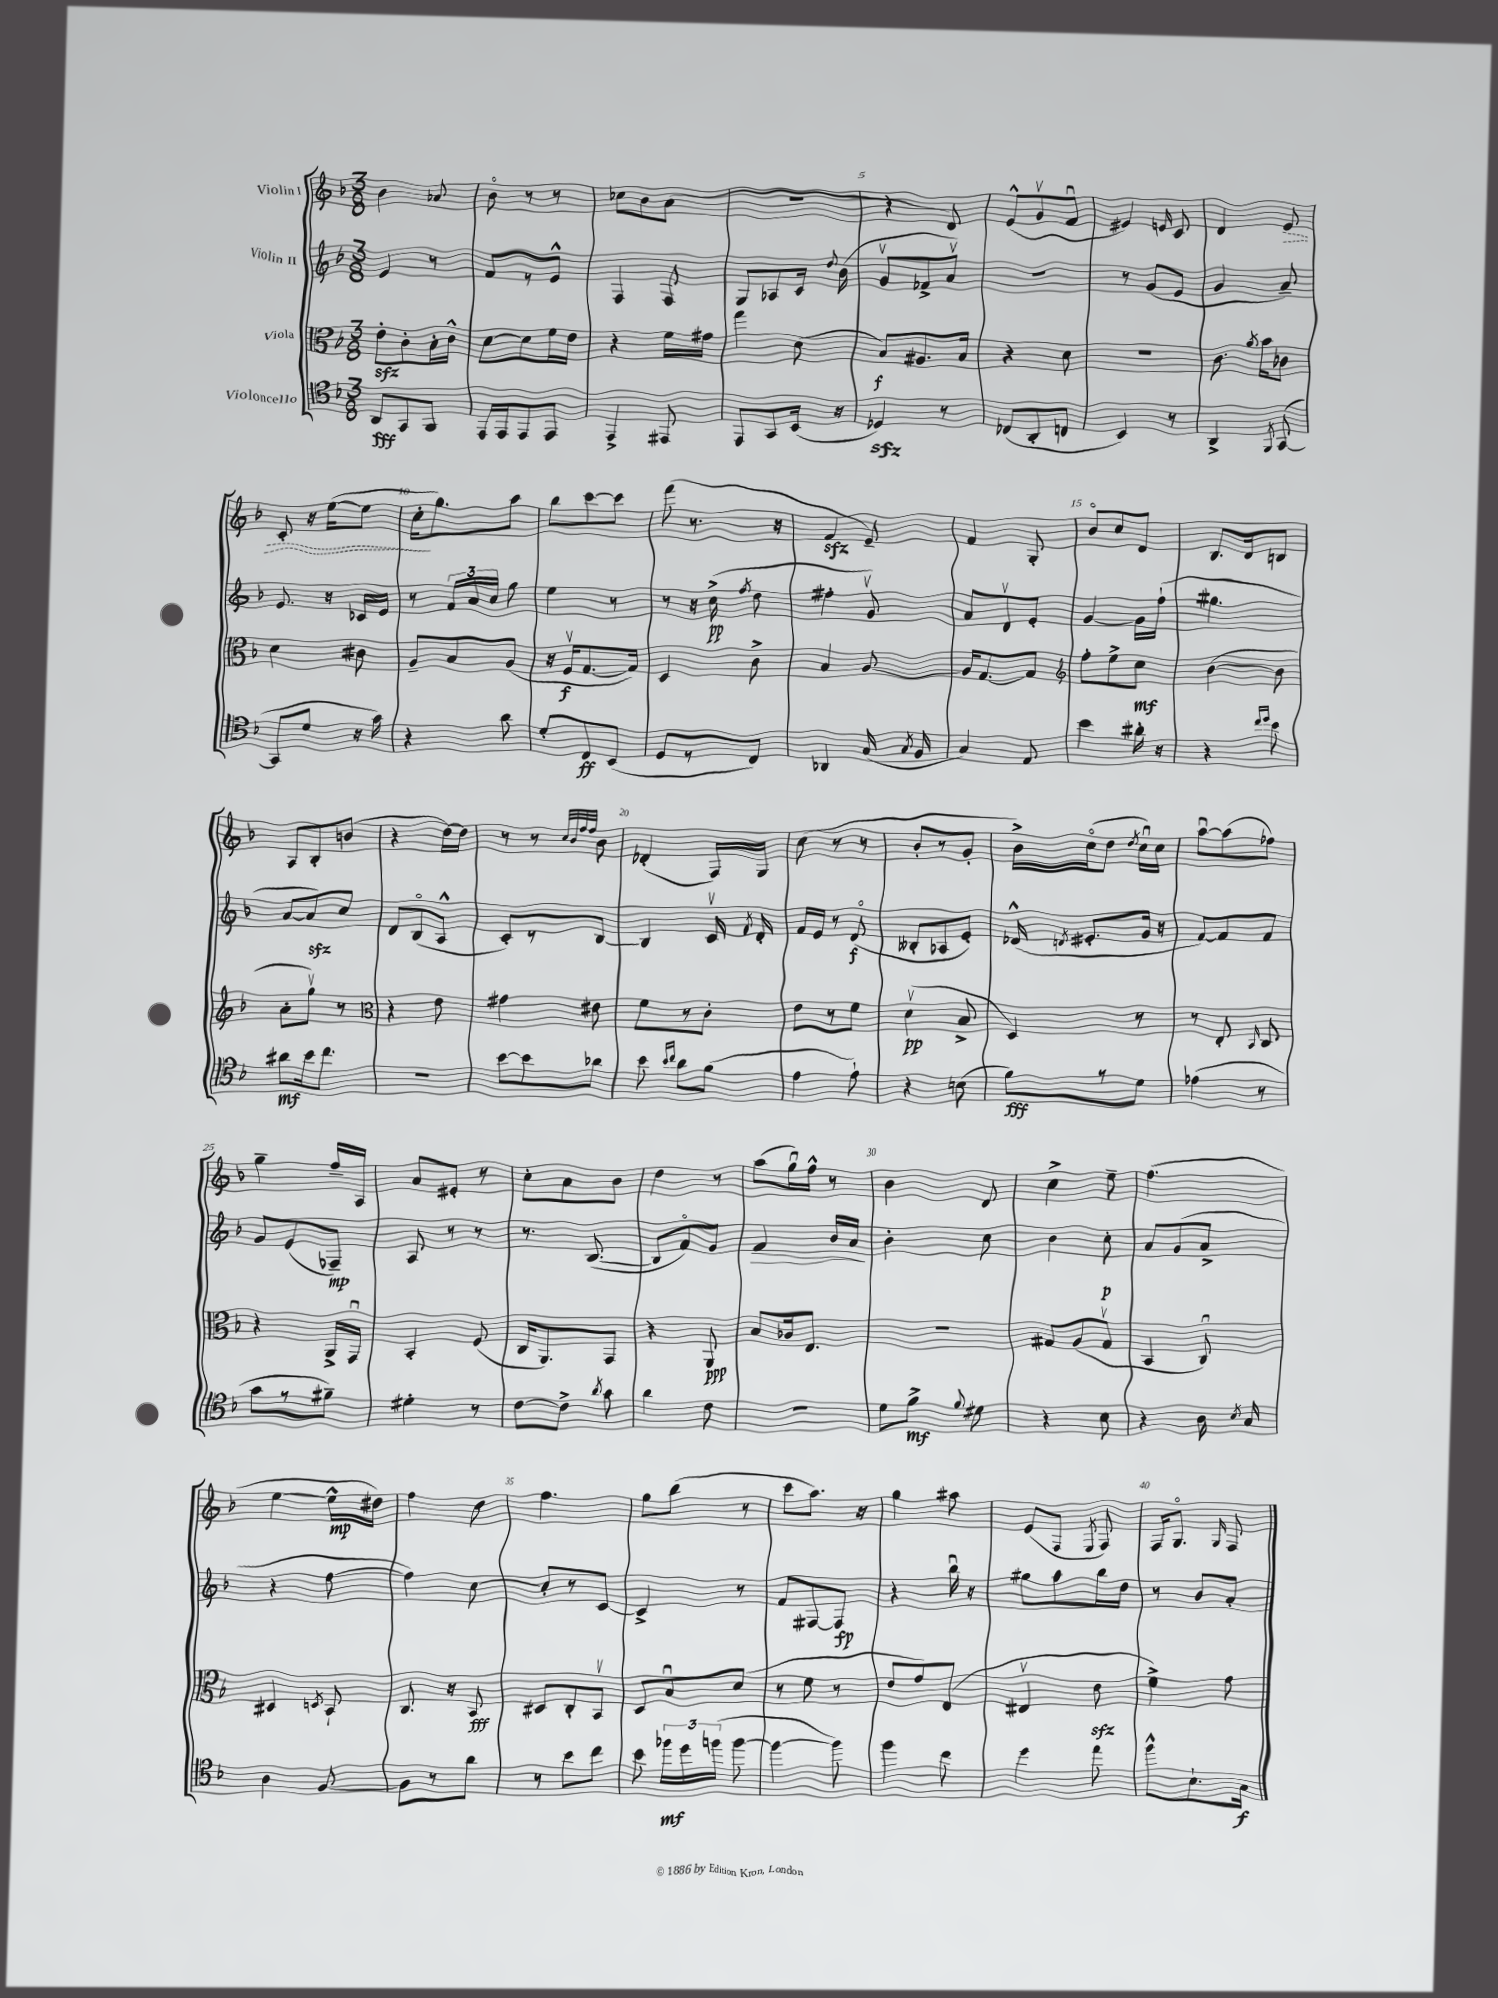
<<
\new StaffGroup <<
\new Staff = "s0" \with { instrumentName = "Violin I" } {
    \clef treble \key f \major \numericTimeSignature \time 3/8
    \autoBeamOff bes'4 aes'8 |
    bes'8\flageolet r8 r8 |
    ces''8[ bes'8 a'8]( |
    R4. |
    r4 d'8) |
    e'8[-^( g'8\upbow f'8]\downbow |
    eis'4) \grace { e'16 } c'8 |
    d'4 \once \override Hairpin.style = #'dashed-line e'8\> |
    c'8-. r16 e''16[~( e''8] |
    c''16[-.\! g''8.) a''8] |
    bes''8[ c'''8~ c'''8] |
    f'''8( r8. r16 |
    f'4\sfz e'8--) |
    f'4 g8-. |
    bes'8[\flageolet c''8 d'8] |
    bes8.[ d'16 b8] |
    a8[ bes8-. b'8]( |
    r4 d''16[~) d''16] |
    r8 r8 \grace { c''32[ bes'32 f''32 f''32] } bes'8 |
    des'4-.( f16[) g16] |
    c''8( r8 r8 |
    bes'8[-. r8 g'8]-. |
    bes'16[->) c''16\flageolet( d''8] \acciaccatura { d''8 } c''16[\downbow) c''16] |
    a''8[~\downbow a''8( fes''8]) |
    g''4-- f''16[-- a16] |
    a'8[ eis'8]-. r8 |
    c''8[-. a'8 bes'8] |
    d''4 r8 |
    a''8[( g''16\downbow) f''16]-^ r8 |
    bes'4 d'8 |
    c''4-> e''8-- |
    f''4.( |
    e''4~ e''16[-^\mp dis''16]) |
    f''4 d''8 |
    f''4. |
    g''8[ bes''8]( r8 |
    c'''8[ a''8.]) r16 |
    g''4 ais''8 |
    e'8[( f8] \acciaccatura { e8 } f8) |
    f16[ g8.]\flageolet \grace { g16 } f8 \bar "|." |
}
\new Staff = "s1" \with { instrumentName = "Violin II" } {
    \clef treble \key f \major \numericTimeSignature \time 3/8
    \autoBeamOff e'4 r8 |
    f'8[ r8 e'8]-^ |
    f4 f8 |
    g8[ aes8 c'16] \appoggiatura { d''8 } bes'16( |
    g'8[\upbow fes'8-> a'8]\upbow) |
    R4. |
    r8 g'8[( e'8] |
    g'4 a'8--) |
    e'8. r16 ces'16[ e'16] |
    r8 \tuplet 3/2 { f'16[ a'16 c''16] } g''8 |
    e''4 r8 |
    r8 r16 c''16->\pp( \acciaccatura { f''8 } d''8 |
    fis''4-. g'8\upbow) |
    a'8[ d'8\upbow e'8]-. |
    g'4~ g'16[ f''16]-!( |
    gis''4. |
    a'8[~ a'8\sfz) c''8] |
    d'8[ bes8\flageolet( a8]-^ |
    c'8[-.) r8 bes8]~ |
    bes4 c'16\upbow \acciaccatura { f'8 } d'16-. |
    f'16[ e'16] r8 d'8\flageolet\f( |
    beses8[-. aes8 e'8]-.) |
    des'16-^( \acciaccatura { d'8 } eis'8.[-. g'16] r16 |
    f'8[~) f'8 f'8] |
    g'8[ e'8( fes8]--\mp) |
    a8 r8 r8 |
    r8. bes8.~( |
    bes8[ f'8\flageolet) g'8] |
    f'4\> bes'16[ a'16]\! |
    bes'4-. c''8 |
    bes'4 c''8-.\p |
    a'8[ g'8( a'8]-> |
    r4 f''8~ |
    f''4) c''8~ |
    c''8[-. r8 c'8]~ |
    c'4-> r8 |
    f'8[ fis8~ fis8]\fp |
    r4 bes''16\downbow r16 |
    gis''8[ a''8 bes''16 d''16] |
    r8 bes'8[ a'8]-. \bar "|." |
}
\new Staff = "s2" \with { instrumentName = "Viola" } {
    \clef alto \key f \major \numericTimeSignature \time 3/8
    \autoBeamOff e'8[-.\sfz c'8-. bes16-. c'16]-^ |
    d'8[~ d'8 f'16 e'16] |
    r4 f'16[ gis'16] |
    g''4 d'8( |
    bes8[\f) ais8. bes16] |
    r4 d'8 |
    R4. |
    c'8. \acciaccatura { a'8 } bes'16[ ces'8] |
    d'4 cis'8 |
    a8[-- bes8 a8]( |
    r16 f16[\upbow\f g8.~ g16]) |
    d4 c'8-> |
    bes4 a8~ |
    a16[ g8.~ g8] |
    \clef treble f''8[-. e''8-> c''8]\mf |
    bes'4~( bes'8 |
    a'8[-. g''8]\upbow) r8 |
    \clef alto r4 e'8 |
    gis'4 eis'8 |
    f'8[ r8 c'8]-. |
    e'8[ r8 f'8] |
    d'4\upbow\pp( bes8-> |
    d4) r8 |
    r8 e8-. \grace { bes,16 } c8 |
    r4 a,16[-> g,16]\downbow |
    bes,4-. f8( |
    c16[ a,8.) g,8] |
    r4 a,8\ppp |
    bes8[ ces'16 e8.] |
    R4. |
    gis8[ a8( gis8]\upbow |
    bes,4 c8\downbow) |
    dis4 \acciaccatura { d8 } bes,8-! |
    c8. r16 bes,8\fff |
    dis8[ c8-. bes,8]\upbow |
    d8[ bes8\downbow d'8]( |
    r8 f'8 r8 |
    e'8[ g'8) e8]( |
    eis4\upbow e'8\sfz |
    f'4->) g'8 \bar "|." |
}
\new Staff = "s3" \with { instrumentName = "Violoncello" } {
    \clef tenor \key f \major \numericTimeSignature \time 3/8
    \autoBeamOff a,8[\fff g,8 f,8] |
    e,16[ e,16 e,8 e,8] |
    e,4-> eis,8 |
    e,8[ g,8 bes,16]( r16 |
    des4\sfz) r8 |
    ces8[( a,8-. c8] |
    bes,4) r8 |
    a,4-> \acciaccatura { f,8 } g,8~( |
    g,8[ d'8] r16 g'16) |
    r4 a'8 |
    d'8[-. c8\ff bes,8]( |
    d8[ r8 c8]) |
    aes,4 g16( \acciaccatura { g8 } f16 |
    g4) e8 |
    bes'4 ais'16-. r16 |
    r4 \grace { c''16[ d''16] } bes'8 |
    ais'8[\mf bes'16 c''8.] |
    R4. |
    bes'8[~ bes'8 aes'8] |
    bes'8 \grace { bes'16[ c''16] } a'8[ f'8]( |
    e'4 e'8-!) |
    r4 b8( |
    f'8[\fff) r8 d'8] |
    ees'4( r8 |
    g'8[ r8 fis'8]--) |
    dis'4-. r8 |
    c'8[~ c'8]-> \acciaccatura { a'8 } g'8 |
    a'4 c'8 |
    R4. |
    d'8[ f'8]->\mf \appoggiatura { f'8 } dis'8 |
    r4 bes8 |
    r4 a16 \acciaccatura { bes8 } g16 |
    a4 f8~ |
    f8[ r8 a'8] |
    r8 bes'8[ c''8] |
    bes'8 \tuplet 3/2 { fes''16[\mf d''16 f''16]( } f''8~ |
    f''4~ f''8) |
    f''4 c''8 |
    d''4 e''8 |
    f''8[-^ bes8.-! g16]\f \bar "|." |
}
>>
>>
\layout { \context { \Score \override BarNumber.break-visibility = ##(#f #t #t) barNumberVisibility = #(every-nth-bar-number-visible 5) } }
